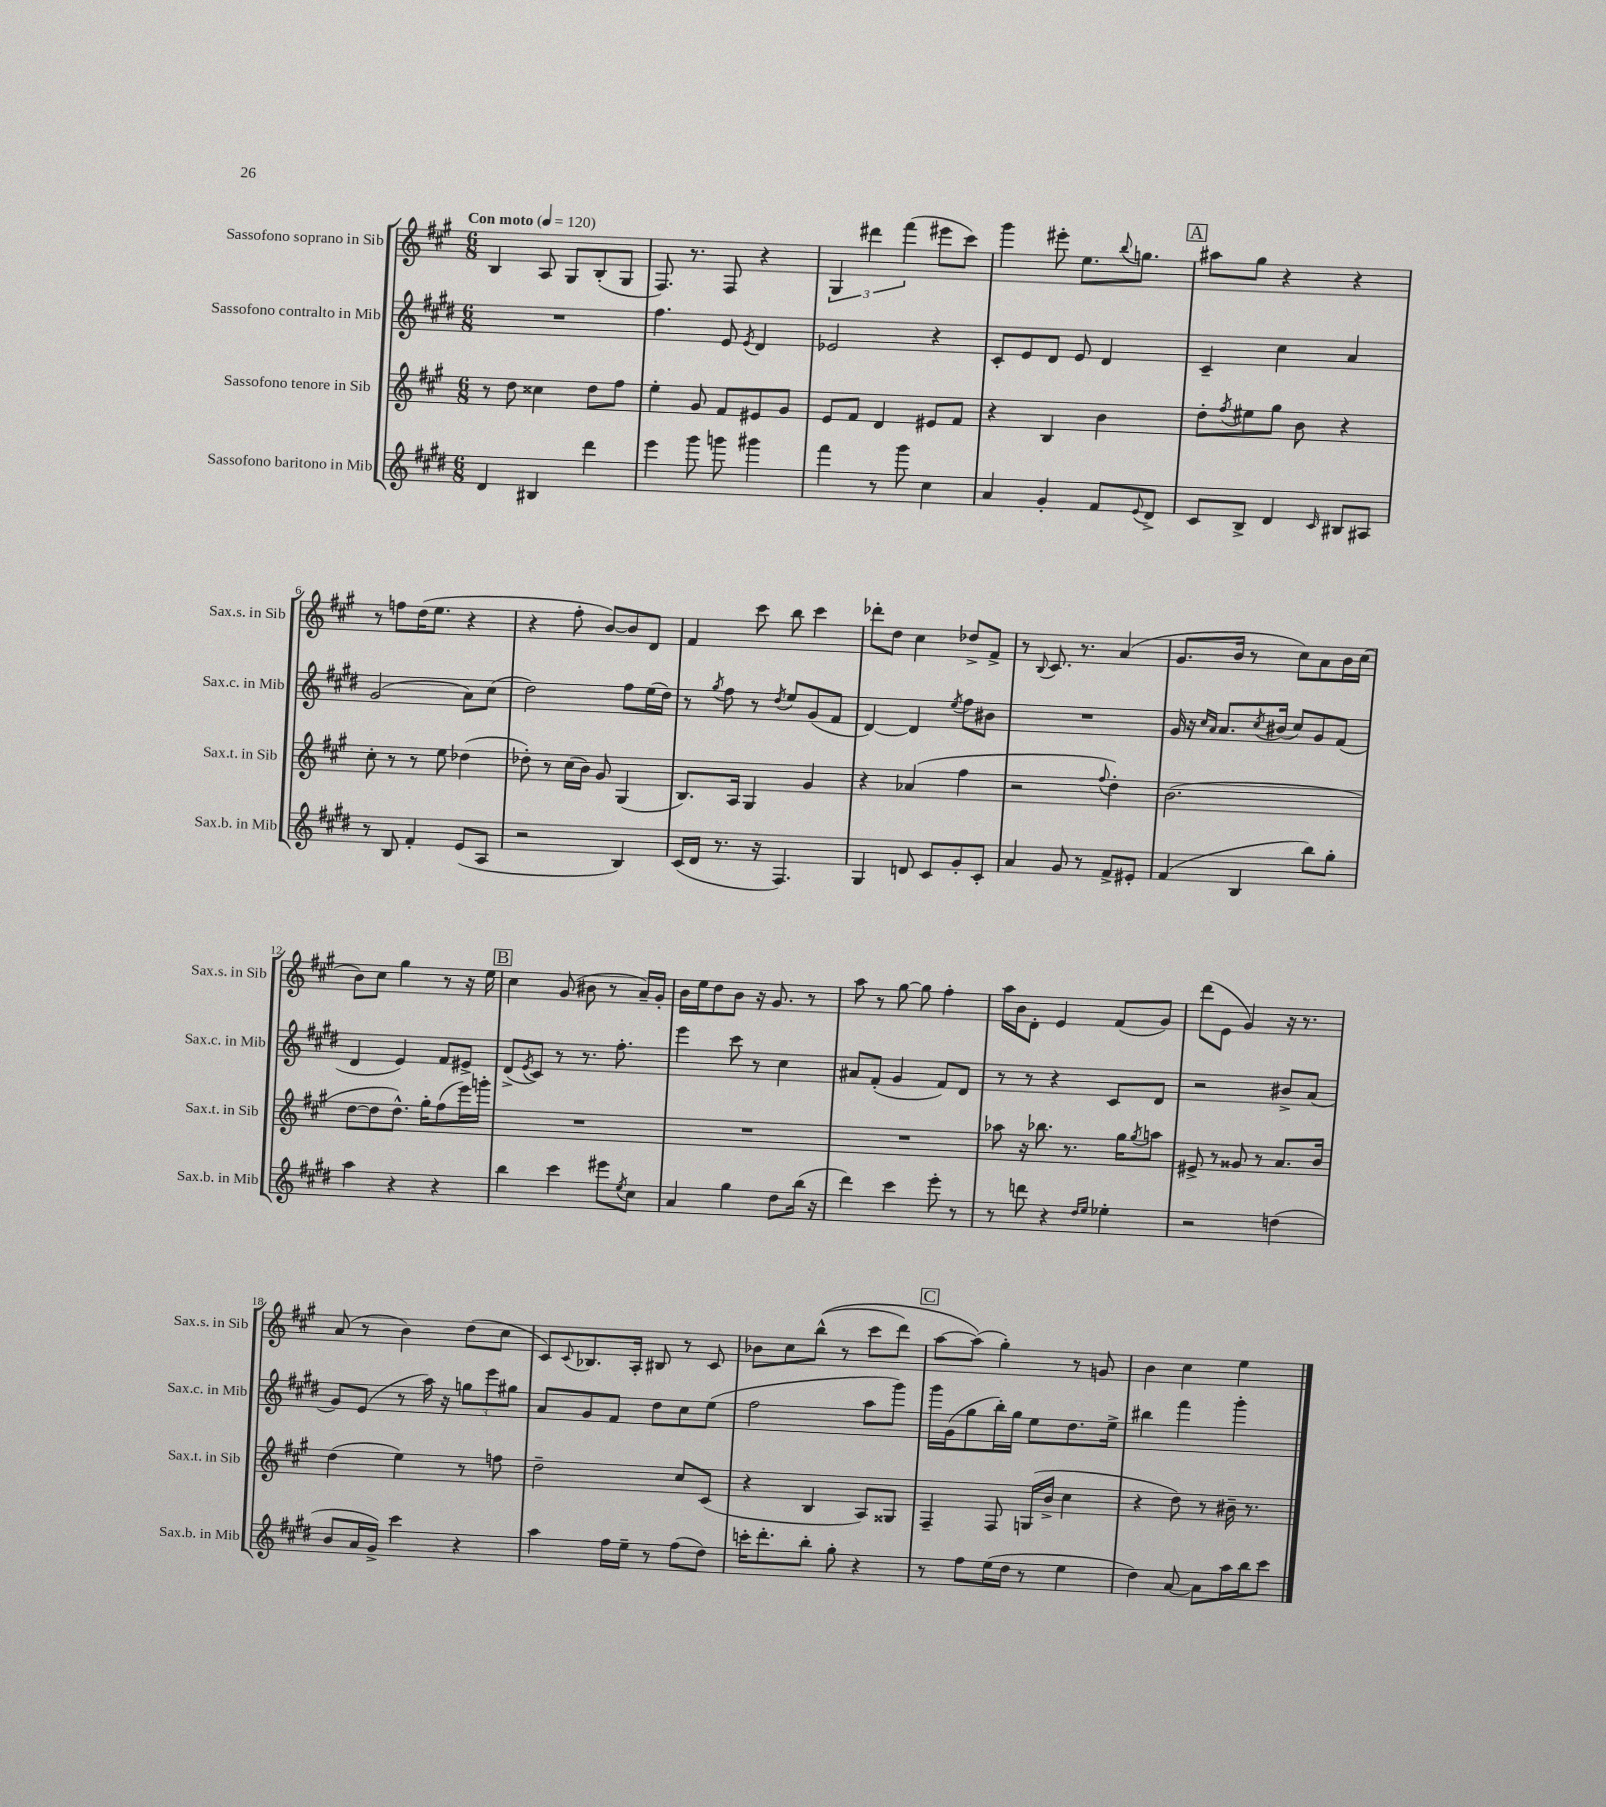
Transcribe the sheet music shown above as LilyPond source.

<<
\new StaffGroup <<
\new Staff = "s0" \with { instrumentName = "Sassofono soprano in Sib" shortInstrumentName = "Sax.s. in Sib" } {
    \clef treble \key a \major \numericTimeSignature \time 6/8 \tempo "Con moto" 4 = 120
    b4 a8 gis8 b8-.( gis8 |
    fis8.) r8. fis8 r4 |
    \tuplet 3/2 { gis4 dis'''4 fis'''4( } eis'''8 cis'''8) |
    gis'''4 eis'''8-. e''8. \appoggiatura { b''8 } g''8. |
    \mark \markup { \box "A" } ais''8 gis''8 r4 r4 |
    r8 f''8 d''16( e''8. r4 |
    r4 fis''8-. b'8~) b'8 d'8 |
    fis'4 cis'''8 b''8 cis'''4 |
    des'''8-. d''8 cis''4 des''8-> fis'8-> |
    r8 \appoggiatura { b8 } cis'8. r8. a'4( |
    gis'8. b'16 r8 cis''8) a'8 b'16 cis''16( |
    b'8) cis''8 gis''4 r8 r16 e''16 |
    \mark \markup { \box "B" } cis''4 gis'8( bis'8 r8 a'16--) gis'16-. |
    b'16 e''16 d''8 b'8 r16 gis'8. r8 |
    a''8 r8 gis''8~ gis''8 fis''4-. |
    a''16 b'16 d'8-. e'4 fis'8( gis'8) |
    d'''8( e'8 gis'4) r16 r8. |
    a'8( r8 b'4) d''8( cis''8 |
    cis'8) \appoggiatura { cis'8 } bes8. a16-. bis8 r8 cis'8 |
    bes'8 cis''8 b''8-^(\( r8 cis'''8 d'''8) |
    \mark \markup { \box "C" } a''8~ a''8(\) gis''4-.) r8 g'8 |
    b'4 cis''4 e''4 \bar "|." |
}
\new Staff = "s1" \with { instrumentName = "Sassofono contralto in Mib" shortInstrumentName = "Sax.c. in Mib" } {
    \clef treble \key e \major \numericTimeSignature \time 6/8
    R2. |
    fis''4. e'8 \acciaccatura { e'8 } dis'4 |
    ees'2 r4 |
    cis'8-. e'8 dis'8 e'8 dis'4 |
    \mark \markup { \box "A" } cis'4-- cis''4 a'4 |
    gis'2( a'8) cis''8( |
    dis''2) fis''8 e''16( dis''16) |
    r8 \acciaccatura { gis''8 } fis''8 r8 \acciaccatura { dis''8 } e''8 gis'8( fis'8 |
    dis'4~) dis'4 \acciaccatura { e''8 } fis''8 bis'8 |
    R2. |
    gis'16 r16 \grace { cis''16 a'16 } a'8. \acciaccatura { cis''8 } bis'16( cis''8) gis'8 fis'8( |
    dis'4 e'4) fis'8 eis'8-> |
    \mark \markup { \box "B" } dis'8->( \acciaccatura { e'8 } cis'8) r8 r8. fis''8.-. |
    e'''4 cis'''8 r8 cis''4 |
    ais'8 fis'8-.( gis'4 fis'8) dis'8 |
    r8 r8 r4 cis'8 dis'8 |
    r2 bis'8-> a'8( |
    gis'8) e'8( r8 a''16) r16 \tuplet 3/2 { g''8 e'''8 gis''8 } |
    a'8 gis'8 fis'8 dis''8 cis''8 e''8( |
    fis''2 a''8 gis'''8) |
    \mark \markup { \box "C" } gis'''16 gis'16( gis''8 b''16-.) gis''16 e''8 dis''8. e''16-> |
    bis''4 fis'''4 gis'''4-. \bar "|." |
}
\new Staff = "s2" \with { instrumentName = "Sassofono tenore in Sib" shortInstrumentName = "Sax.t. in Sib" } {
    \clef treble \key a \major \numericTimeSignature \time 6/8
    r8 d''8 cisis''4 d''8 fis''8 |
    e''4-. gis'8 fis'8 eis'8 gis'8 |
    e'8 fis'8 d'4 eis'8 fis'8 |
    r4 b4 b'4 |
    \mark \markup { \box "A" } d''8-. \acciaccatura { fis''8 } eis''8 gis''8 b'8 r4 |
    cis''8-. r8 r8 e''8 des''4( |
    des''8-.) r8 cis''16( b'16) gis'8 gis4( |
    b8.) a16 gis4 gis'4 |
    r4 aes'4( fis''4 |
    r2 \appoggiatura { fis''8 } d''4-.) |
    b'2.( |
    d''8~ d''8 d''8.-^) gis''16-. fis''8( e'''16) g'''16-. |
    \mark \markup { \box "B" } R2. |
    R2. |
    R2. |
    aes''8 r16 bes''8. r8. gis''16 \acciaccatura { gis''8 } a''8 |
    eis'8-> r8 gisis'8 r8 a'8. b'16 |
    d''4( e''4) r8 f''8 |
    d''2-- cis''8 cis'8( |
    r4 b4 a8) gisis8 |
    \mark \markup { \box "C" } fis4-- fis8 g16( b'16-> cis''4 |
    r4 d''8) r8 bis'16-- r8. \bar "|." |
}
\new Staff = "s3" \with { instrumentName = "Sassofono baritono in Mib" shortInstrumentName = "Sax.b. in Mib" } {
    \clef treble \key e \major \numericTimeSignature \time 6/8
    dis'4 bis4 dis'''4 |
    e'''4 gis'''8 g'''8 gis'''4 |
    fis'''4 r8 gis'''8 cis''4 |
    a'4 gis'4-. fis'8 \appoggiatura { e'8 } dis'8-> |
    \mark \markup { \box "A" } cis'8 b8-> dis'4 \grace { cis'16 } bis8 ais8 |
    r8 b8 fis'4-. e'8( a8 |
    r2 b4) |
    cis'16( dis'16 r8. r16 fis4.) |
    gis4 d'8 cis'8 gis'8-. cis'8-. |
    a'4 gis'8 r8 fis'8-> eis'8-. |
    fis'4( b4 b''8) gis''8-. |
    a''4 r4 r4 |
    \mark \markup { \box "B" } b''4 cis'''4 eis'''8 \acciaccatura { e''8 } cis''8 |
    a'4 gis''4 dis''8 b''16( r16 |
    dis'''4) cis'''4 e'''8-. r8 |
    r8 d'''8 r4 \grace { dis''16 e''16 } ees''4-. |
    r2 d''4( |
    b'8 a'16 gis'16->) cis'''4 r4 |
    a''4 fis''16 e''16-- r8 fis''8( dis''8) |
    c'''16-. dis'''8.-. b''8-. gis''8-. r4 |
    \mark \markup { \box "C" } r8 fis''8 e''16( dis''16 r8 e''4 |
    dis''4) a'8~ a'8 a''16 b''16 cis'''8 \bar "|." |
}
>>
>>
